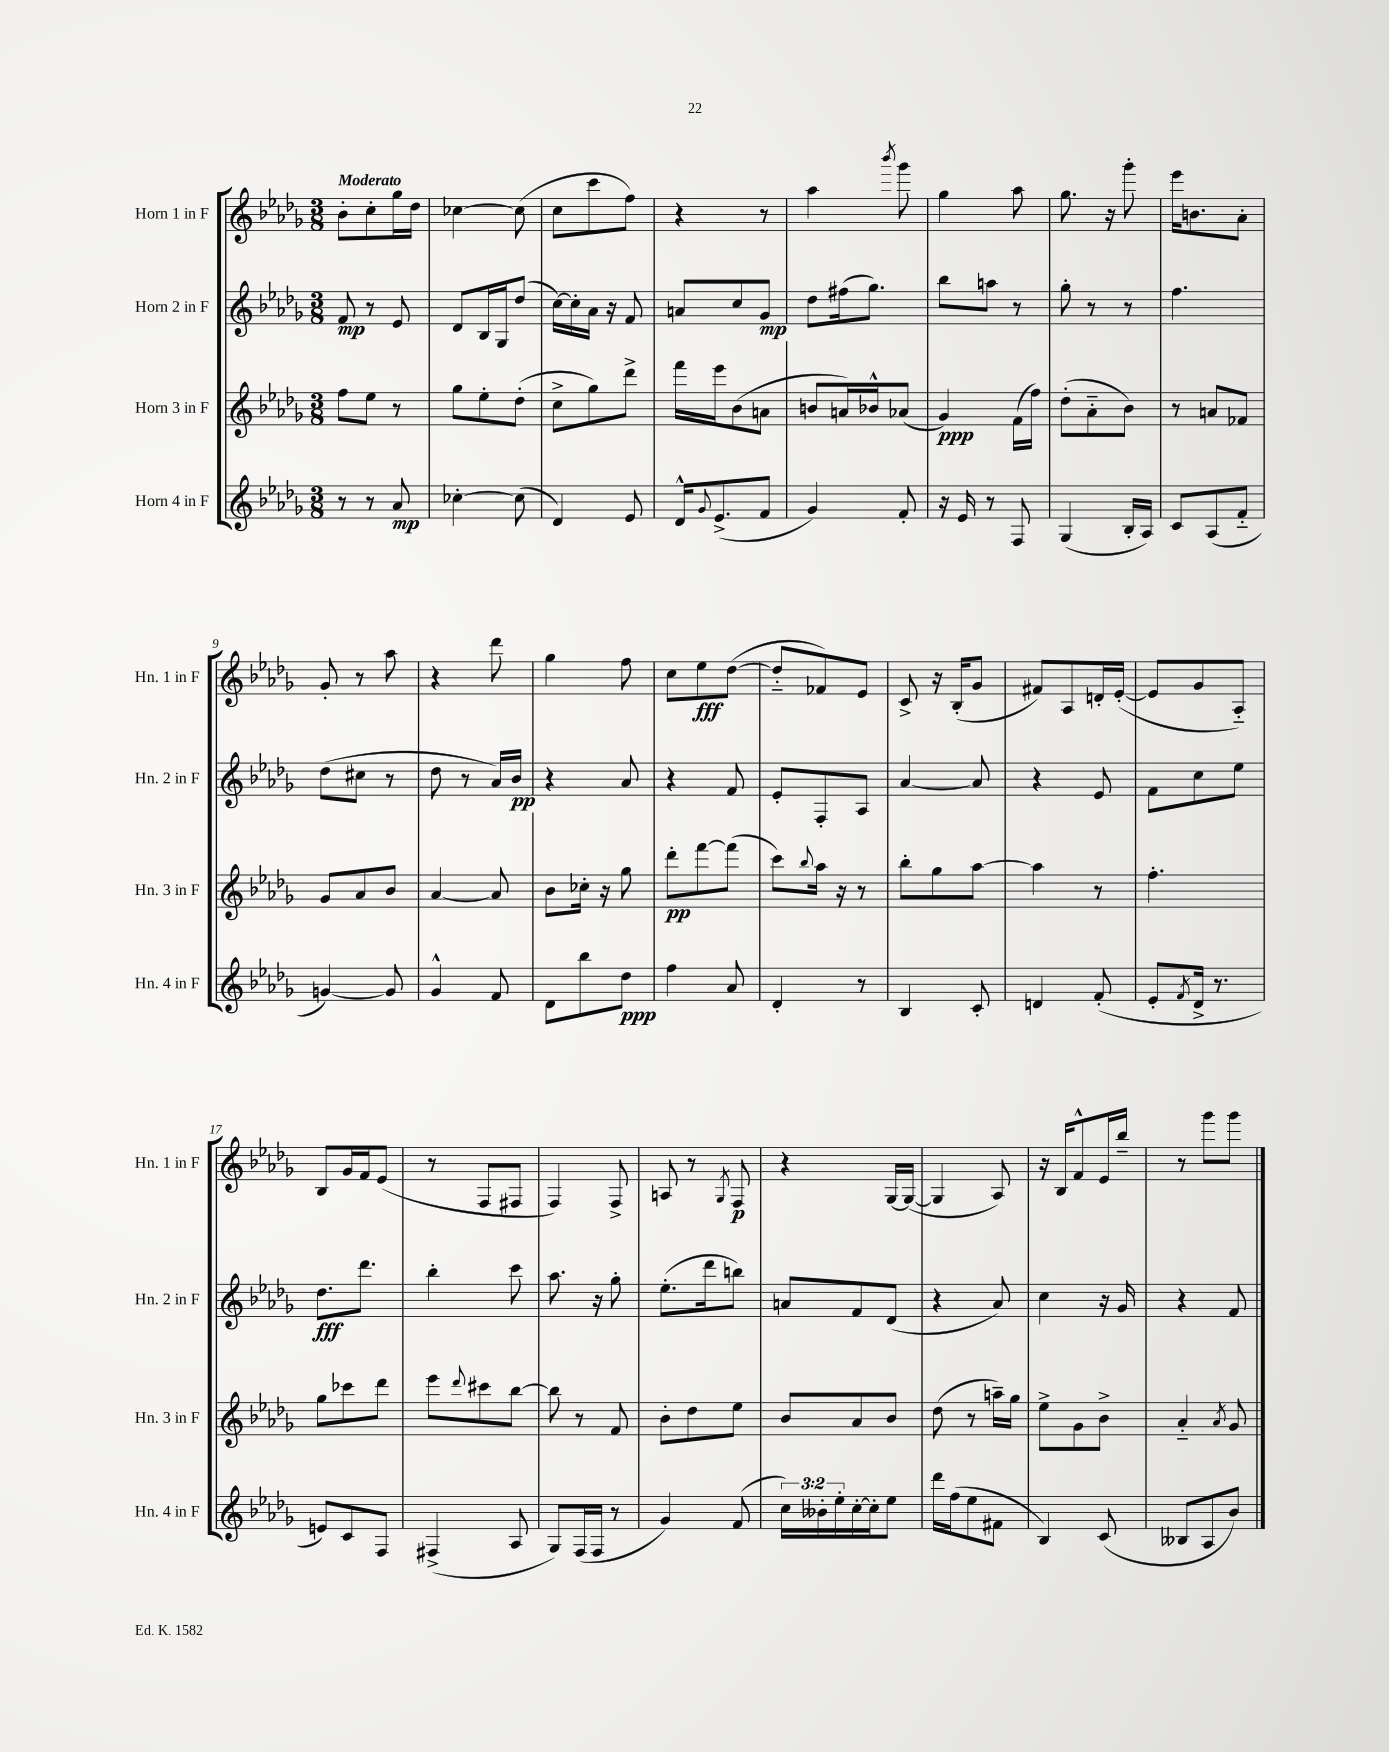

**kern	**kern	**kern	**kern
*staff4	*staff3	*staff2	*staff1
*clefG2	*clefG2	*clefG2	*clefG2
*k[b-e-a-d-g-]	*k[b-e-a-d-g-]	*k[b-e-a-d-g-]	*k[b-e-a-d-g-]
*M3/8	*M3/8	*M3/8	*M3/8
8r	8ff\L	8f/	8b-'\L
8r	8ee-\J	8r	8cc'\
8a-/	8r	8e-/	16gg-\L
.	.	.	16dd-\JJ
=	=	=	=
[4cc-'\	8gg-\L	8d-/L	[4cc-\
.	8ee-'\	16B-/L	.
.	.	16G-/J	.
(8cc-\]	(8dd-'\J	(8dd-/J	(8cc-\]
=	=	=	=
4d-/)	8cc^\L	[16cc\LL)	8cc\L
.	.	16cc'\]	.
.	8gg-\)	16a-\JJ	8ccc\
.	.	16r	.
8e-/	8ddd-^\J	8f/	8ff\J)
=	=	=	=
16d-^^/LK	16fff\LL	8a/L	4r
8qqg-/	.	.	.
(8.e-^/	16eee-\J	.	.
.	(8b-\	8cc/	.
8f/J	8a\J	8g-/J	8r
=	=	=	=
4g-/)	8b/L	8dd-\L	4aa-\
.	16a/L)	(16ff#\k	.
.	16b-^^/J	8.gg-\J)	.
.	.	.	8qbbb-/
8f'/	(8a-/J	.	8ggg-\
=	=	=	=
16r	4g-/)	8bb-\L	4gg-\
16e-/	.	.	.
8r	.	8aa\J	.
8F/	(16f\LL	8r	8aa-\
.	16ff\JJ)	.	.
=	=	=	=
(4G-/	(8dd-'\L	8gg-'\	8.gg-\
.	8a-'~\	8r	.
.	.	.	16r
16B-'/LL	8b-\J)	8r	8ggg-'\
16A-/JJ)	.	.	.
=	=	=	=
8c/L	8r	4.ff\	16eee-\LK
.	.	.	8.b\
(8A-/	8a/L	.	.
8f'~/J	8f-/J	.	8a-'\J
=	=	=	=
[4g/)	8g-/L	(8dd-\L	8g-'/
.	8a-/	8cc#\J	8r
8g/]	8b-/J	8r	8aa-\
=	=	=	=
4g-^^/	[4a-/	8dd-\	4r
.	.	8r	.
8f/	8a-/]	16a-/LL)	8ddd-\
.	.	16b-/JJ	.
=	=	=	=
8d-\L	8b-\L	4r	4gg-\
8bb-\	16cc-'\Jk	.	.
.	16r	.	.
8dd-\J	8gg-\	8a-/	8ff\
=	=	=	=
4ff\	8ddd-'\L	4r	8cc\L
.	[8fff\	.	8ee-\
8a-/	(8fff\]J	8f/	([8dd-\J
=	=	=	=
4d-'/	8ccc\L)	8e-'/L	8dd-'~/]L
.	8qqbb-/	.	.
.	16aa-\Jk	8F'/	8f-/)
.	16r	.	.
8r	8r	8A-/J	8e-/J
=	=	=	=
4B-/	8bb-'\L	[4a-/	8c^/
.	8gg-\	.	16r
.	.	.	(16B-'/LK
8c'/	[8aa-\J	8a-/]	8g-/J
=	=	=	=
4d/	4aa-\]	4r	8f#/L)
.	.	.	8A-/
(8f'/	8r	8e-/	16d'/L
.	.	.	([16e-'/JJ
=	=	=	=
8e-'/L	4.ff'\	8f\L	8e-/]L
8qf/	.	.	.
16d-^/Jk	.	8cc\	8g-/
8.r	.	.	.
.	.	8ee-\J	8A-'~/J)
=	=	=	=
8e/L)	8gg-\L	8.dd-\L	8B-/L
8c/	8ccc-\	.	16g-/L
.	.	8.ddd-\J	16f/J
8F/J	8ddd-\J	.	(8e-/J
=	=	=	=
(4F#^/	8eee-\L	4bb-'\	8r
.	8qqddd-/	.	.
.	8ccc#\	.	8F/L
8A-/	[8bb-\J	8ccc\	8F#/J
=	=	=	=
8G-/L)	8bb-\]	8.aa-\	4F/)
(16F/L	8r	.	.
16F/JJ	.	16r	.
8r	8f/	8gg-'\	8F^/
=	=	=	=
4g-/)	8b-'\L	(8.ee-'\L	8A/
.	8dd-\	.	8r
.	.	16ddd-\k	.
.	.	.	8qG-/
(8f/	8ee-\J	8bb\J)	8F/
=	=	=	=
24cc\LL)	8b-/L	8a/L	4r
24b--'\	.	.	.
24ee-'\	.	.	.
[16cc'\	8a-/	8f/	.
16cc'\]J	.	.	.
8ee-\J	8b-/J	(8d-/J	[16G-/LL
.	.	.	(16G-/_JJ
=	=	=	=
16ddd-\LL	(8dd-\	4r	4G-/]
(16ff\J	.	.	.
8ee-\	8r	.	.
8f#\J	16aa~\LL)	8a-/)	8A-/)
.	16gg-\JJ	.	.
=	=	=	=
4B-/)	8ee-^\L	4cc\	16r
.	.	.	16B-/LK
.	8g-\	.	8f^^/
(8c/	8b-^\J	16r	16e-/L
.	.	16g-/	16bb-~/JJ
=	=	=	=
8B--/L	4a-'~/	4r	8r
8A-/	.	.	8ggg-\L
.	8qa-/	.	.
8b-/J)	8g-/	8f/	8ggg-\J
==	==	==	==
*-	*-	*-	*-
